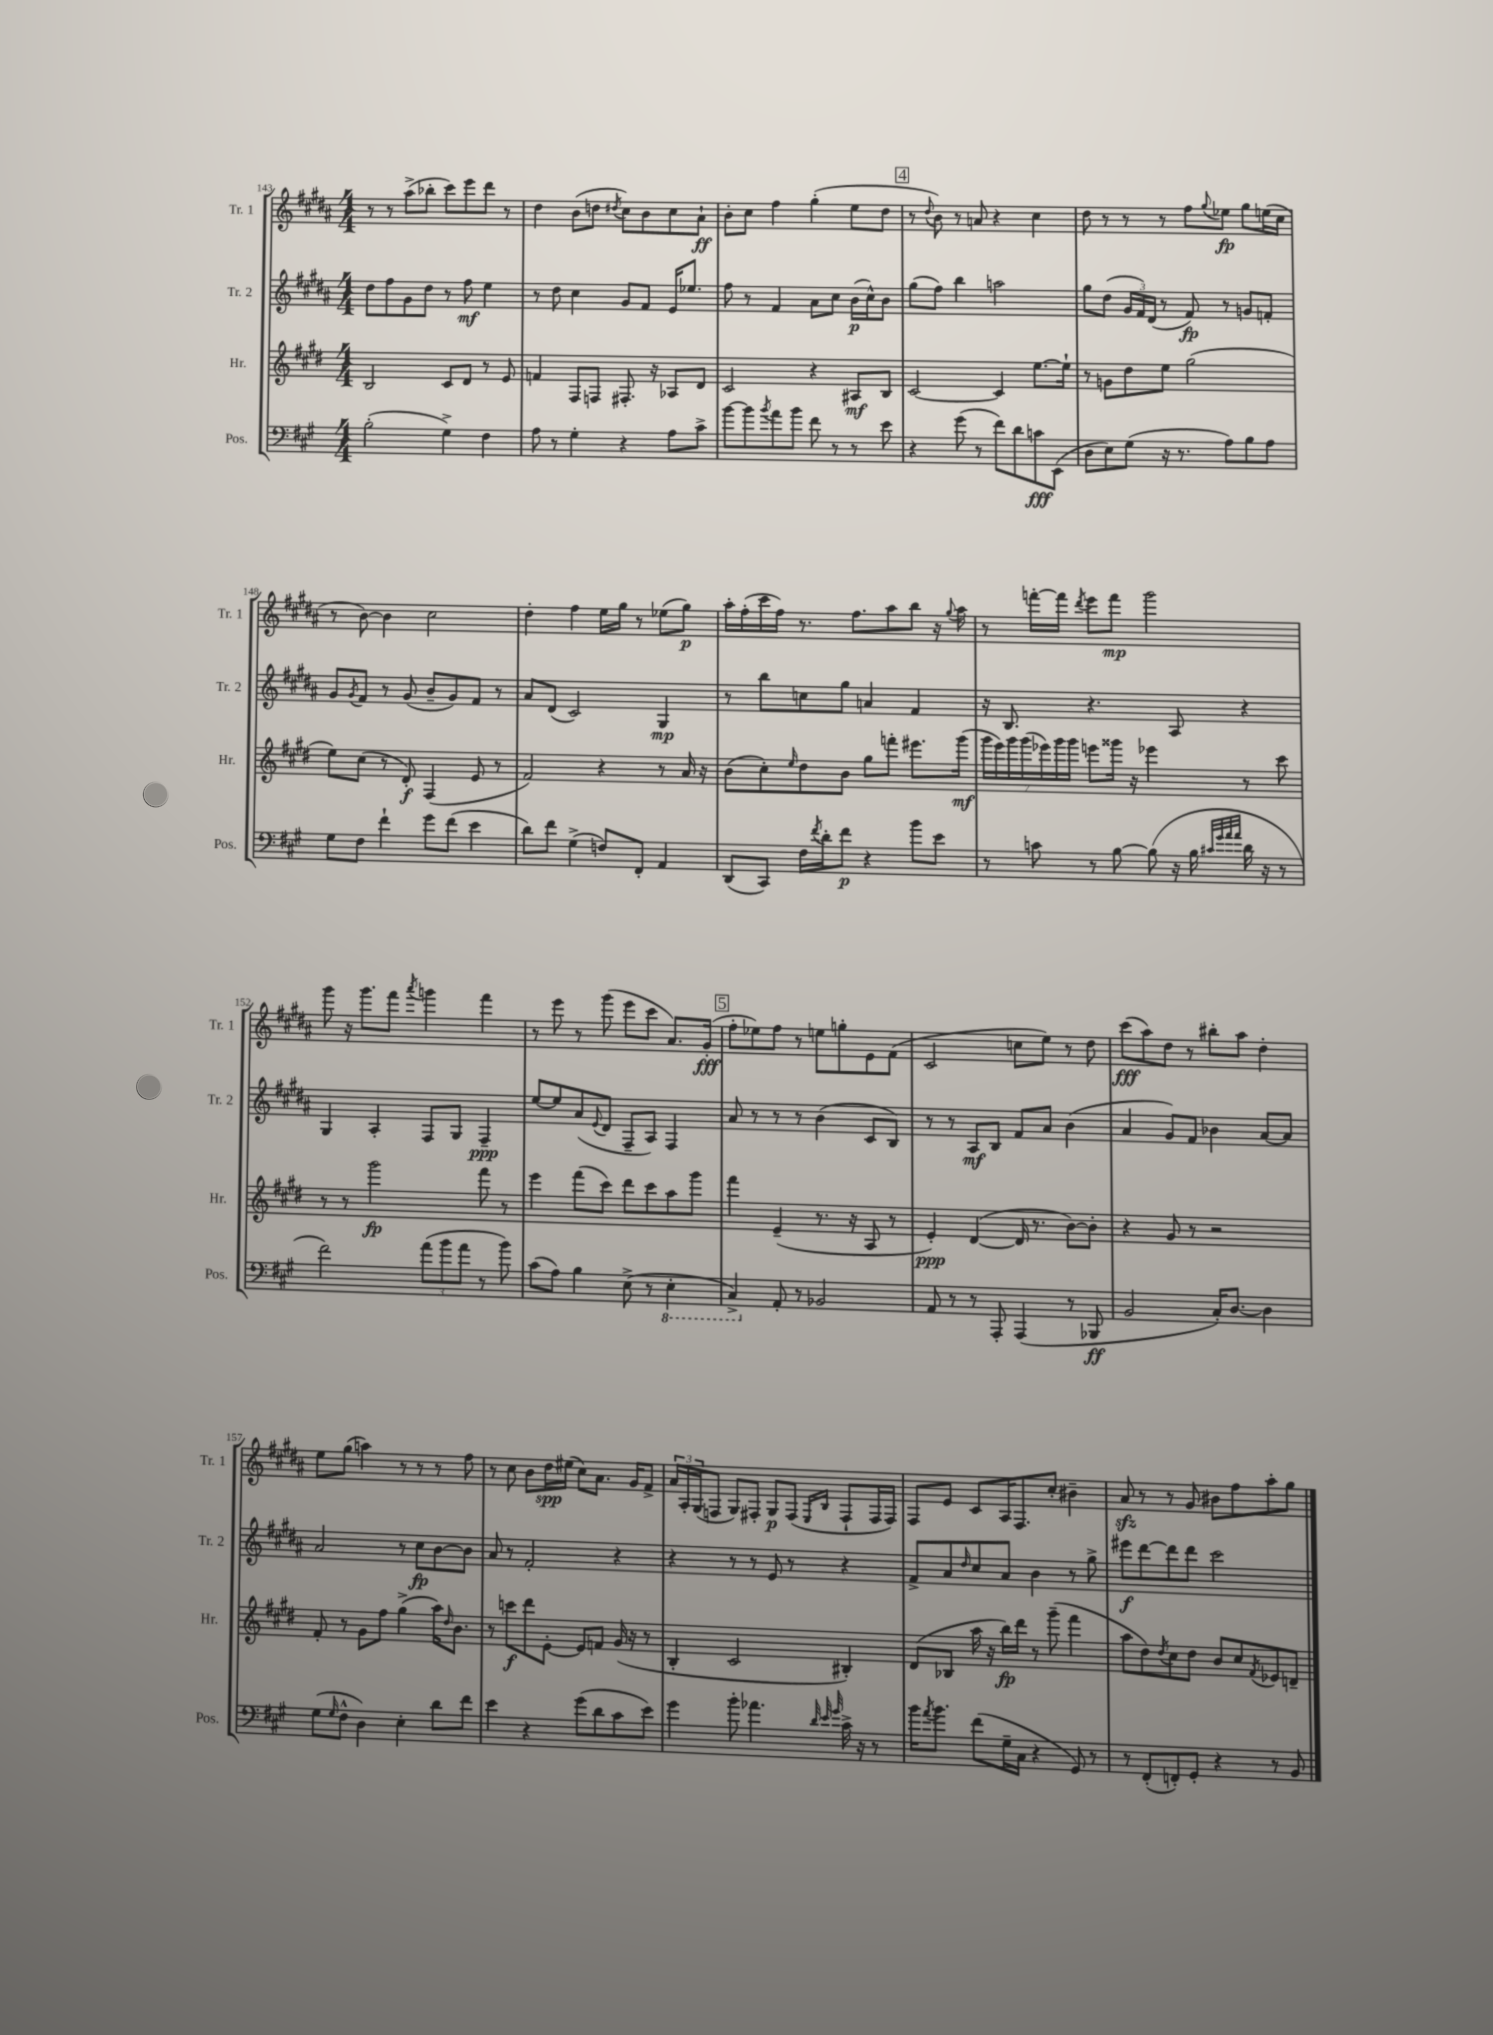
<<
\new StaffGroup <<
\new Staff = "s0" \with { instrumentName = "Tr. 1" shortInstrumentName = "Tr. 1" } {
    \clef treble \key b \major \numericTimeSignature \time 4/4
    r8 r8 ais''8->( bes''8-. cis'''8) e'''8 dis'''8 r8 |
    dis''4 b'8( d''8 \acciaccatura { dis''8 } cis''8) b'8 cis''8 ais'8-!\ff |
    b'8-. cis''8 fis''4 gis''4-.( e''8 dis''8 |
    \mark \markup { \box "4" } r8 \appoggiatura { dis''8 } b'8) r8 a'8 r4 cis''4 |
    dis''8 r8 r8 r8 fis''8 \appoggiatura { gis''8 } ees''8\fp gis''8 e''16( cis''16 |
    r8 b'8~) b'4 cis''2 |
    dis''4-. fis''4 e''16 gis''16 r8 ees''8( gis''8\p) |
    ais''16-. fis''16-.( cis'''16 fis''16) r8. fis''8. ais''8 b''8 r16 \appoggiatura { gis''8 } ais''16 |
    r8 f'''16~-. f'''16 \acciaccatura { dis'''8 } e'''8 f'''8\mp gis'''2 |
    gis'''8 r16 gis'''8. fis'''8 \acciaccatura { ais'''8 } g'''4 fis'''4 |
    r8 e'''8 r8 gis'''8( e'''8 cis'''8 ais'8.) gis'16-.\fff( |
    \mark \markup { \box "5" } fis''8-. ees''8) fis''8 r8 e''8 g''8-. e'8 fis'8( |
    cis'2 c''8 e''8) r8 dis''8 |
    cis'''8\fff( ais''8) dis''8 r8 bis''8-. ais''8 dis''4-. |
    e''8 gis''8( a''4) r8 r8 r8 fis''8 |
    r8 cis''8 b'8 dis''16\spp eis''16( cis''8) ais'8. gis'16 fis'8-> |
    \tuplet 3/2 { ais'16 ais16-. gis16( } f8 gis8) fis8-. gis8\p fis8( \grace { e16 b16 } fis8-! fis16 fis16) |
    fis8 e'8 cis'8 ais16 fis8. cis''8-. bis'4-- |
    ais'8\sfz r8 r8 gis'8 bis'8 fis''8 ais''8-. gis''8 \bar "|." |
}
\new Staff = "s1" \with { instrumentName = "Tr. 2" shortInstrumentName = "Tr. 2" } {
    \clef treble \key b \major \numericTimeSignature \time 4/4
    dis''8 fis''8 gis'8 dis''8 r8 fis''8\mf e''4 |
    r8 dis''8 cis''4 gis'8 fis'8 e'16 ees''8. |
    fis''8 r8 fis'4 ais'8 cis''8 b'16\p( cis''16-^) b'8 |
    \mark \markup { \box "4" } gis''8( fis''8) b''4 a''2 |
    gis''8 dis''8( \tuplet 3/2 { gis'16 fis'16) dis'16( } r8 fis'8\fp) r8 g'8 f'8-. |
    gis'8 \acciaccatura { gis'8 } fis'8 r8 gis'8( b'8-- gis'8) fis'8 r8 |
    ais'8 dis'8( cis'2) gis4\mp |
    r8 b''8 c''8 gis''8 a'4 fis'4 |
    r16 b8. r4. ais8 r4 |
    gis4 ais4-. fis8 gis8 fis4--\ppp |
    e''8~ e''8 ais'8( \appoggiatura { e'8 } dis'8 fis8-- ais8) fis4 |
    \mark \markup { \box "5" } ais'8 r8 r8 r8 b'4( cis'8 b8) |
    r8 r8 ais8\mf b8 fis'8 ais'8 b'4( |
    ais'4 gis'8) fis'8 bes'4 ais'8~ ais'8 |
    ais'2 r8 cis''8\fp b'8~ b'8 |
    ais'8 r8 fis'2-. r4 |
    r4 r8 r8 e'8 r8 r4 |
    fis'8-> ais'8 \grace { dis''16 } cis''8 ais'8 b'4 r8 gis''8-> |
    eis'''8\f dis'''8~ dis'''8 dis'''8 cis'''2 \bar "|." |
}
\new Staff = "s2" \with { instrumentName = "Hr." shortInstrumentName = "Hr." } {
    \clef treble \key e \major \numericTimeSignature \time 4/4
    b2 cis'8 dis'8 r8 e'8 |
    f'4 fis8 f8 fis8.-. r16 aes8 dis'8 |
    cis'2 r4 ais8\mf b8 |
    \mark \markup { \box "4" } cis'2~ cis'4 e''8.~ e''16-! |
    r8 g'8 dis''8 e''8 gis''2( |
    e''8) cis''8( r8 dis'8-.\f) fis4( e'8 r8 |
    fis'2) r4 r8 a'16 r16 |
    b'8( cis''8-.) \grace { e''16 } dis''8 b'8 gis''8 f'''8-. eis'''8. gis'''16\mf( |
    \tuplet 7/4 { gis'''16 e'''16) gis'''16 gis'''16( ees'''16) gis'''16 gis'''16 } e'''8 gisis'''16 r16 ees'''4 r8 cis'''8 |
    r8 r8 gis'''2\fp fis'''8 r8 |
    e'''4 fis'''8( cis'''8) dis'''8 cis'''8 a''8 gis'''8 |
    \mark \markup { \box "5" } fis'''4 e'4--( r8. r16 a8 r8 |
    e'4-.\ppp) dis'4~( dis'16 r8. b'8~) b'8-. |
    r4 gis'8 r8 r2 |
    fis'8-. r8 gis'8 fis''8 gis''4->( a''16) \grace { dis''16 } b'8. |
    r8 c'''8\f dis'''8 e'8~-. e'8 f'8 gis'16( r16 r8 |
    b4-. cis'2 bis4-.) |
    dis'8( bes8 a''16 r16 b''16\fp) dis'''16 r8 gis'''8--( fis'''4 |
    a''8 dis''8) \acciaccatura { dis''8 } cis''8 dis''8 b'8 cis''8 \acciaccatura { fis'8 } ees'8 d'8-- \bar "|." |
}
\new Staff = "s3" \with { instrumentName = "Pos." shortInstrumentName = "Pos." } {
    \clef bass \key a \major \numericTimeSignature \time 4/4
    b2-.( gis4->) fis4 |
    a8 r8 gis4-. r4 a8 cis'8-> |
    b'8~ b'8 \acciaccatura { b'8 } a'8 b'8 fis'8 r8 r8 e'8 |
    \mark \markup { \box "4" } r4 gis'8( r8 fis'8) d'8 c'8\fff e,8( |
    d8 e8) gis8( r16 r8. a8) b8 a8 |
    gis8 fis8 fis'4-! gis'8 fis'8( e'4 |
    d'8) fis'8 gis4->( f8) fis,8-. a,4 |
    d,8( cis,8) fis16 \acciaccatura { fis'8 } d'16-. fis'8\p r4 b'8 e'8 |
    r8 c'8 r8 b8~ b8( r16 b16 \grace { cis'32 gis'32 a'32 a'32 } d'16 r16 r8 |
    fis'2) \tuplet 3/2 { a'8( b'8 a'8 } r8 b'8) |
    cis'8( a8) b4 e8->( r8 \ottava #-1 e,4-. |
    \mark \markup { \box "5" } cis,4->) \ottava #0 a,8-. r8 bes,2 |
    a,8 r8 r8 a,,8-. a,,4( r8 bes,,8\ff |
    b,2 cis16-.) d8.~ d4 |
    gis8( \grace { gis16 } fis8-^ d4) e4-. d'8 fis'8 |
    e'4 r4 gis'8( d'8 cis'8 e'8) |
    gis'4 b'8-. aes'4. \grace { d'32 e'32 gis'32 } cis'16-> r16 r8 |
    b'16 \acciaccatura { a'8 } b'8. fis'8( gis16-- cis16 r4 gis,8) r8 |
    r8 fis,8-.( f,8-.) gis,8-. r4 r8 b,8 \bar "|." |
}
>>
>>
\layout { \context { \Score currentBarNumber = #143 } }
